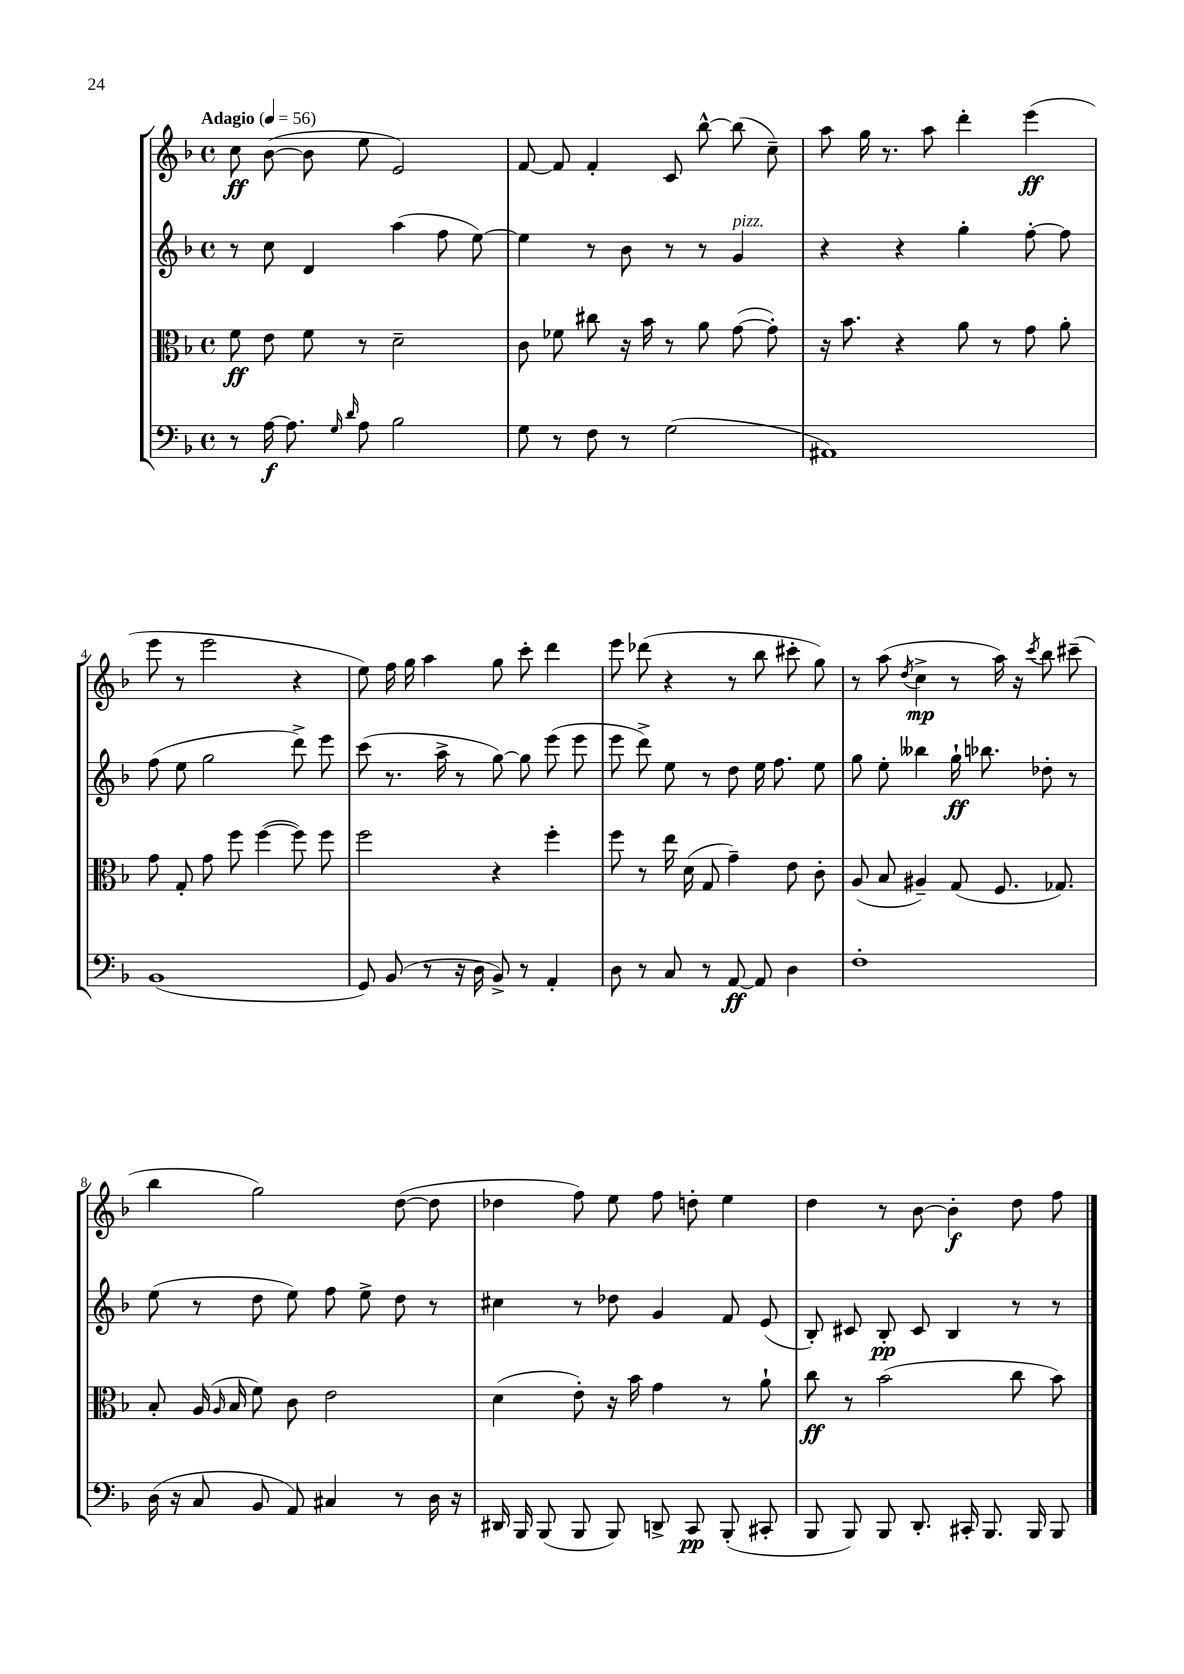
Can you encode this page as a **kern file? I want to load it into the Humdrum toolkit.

**kern	**dynam	**kern	**dynam	**kern	**dynam	**kern	**dynam
*part4	*part4	*part3	*part3	*part2	*part2	*part1	*part1
*staff4	*staff4	*staff3	*staff3	*staff2	*staff2	*staff1	*staff1
*clefF4	*	*clefC3	*	*clefG2	*	*clefG2	*
*k[b-]	*	*k[b-]	*	*k[b-]	*	*k[b-]	*
*M4/4	*	*M4/4	*	*M4/4	*	*M4/4	*
*met(c)	*	*met(c)	*	*met(c)	*	*met(c)	*
*MM56	*	*MM56	*	*MM56	*	*MM56	*
=1	=1	=1	=1	=1	=1	=1	=1
!	!	!	!	!	!	!LO:TX:a:B:t=Adagio	!
8r	.	8f\	ff	8r	.	8cc\	ff
[16A\	f	8e\	.	8cc\	.	([8b-\	.
8.A\]	.	.	.	.	.	.	.
.	.	8f\	.	4d/	.	8b-\]	.
16qqG/	.	.	.	.	.	.	.
16qqd/	.	.	.	.	.	.	.
8A\	.	8r	.	.	.	8ee\	.
2B-\	.	2d~\	.	(4aa\	.	2e/)	.
.	.	.	.	8ff\	.	.	.
.	.	.	.	[8ee\)	.	.	.
=2	=2	=2	=2	=2	=2	=2	=2
8G\	.	8c\	.	4ee\]	.	[8f/	.
8r	.	8f-X\	.	.	.	8f/]	.
8F\	.	8cc#X\	.	8r	.	4f'/	.
8r	.	16r	.	8b-\	.	.	.
.	.	16b-\	.	.	.	.	.
(2G\	.	8r	.	8r	.	8c/	.
.	.	8a\	.	8r	.	[8bb-^^\	.
!	!	!	!	!LO:TX:a:i:t=pizz.	!	!	!
.	.	([8g\	.	4g/	.	(8bb-\]	.
.	.	8g'\])	.	.	.	8cc~\)	.
=3	=3	=3	=3	=3	=3	=3	=3
1AA#X)	.	16r	.	4r	.	8aa\	.
.	.	8.b-\	.	.	.	.	.
.	.	.	.	.	.	16gg\	.
.	.	.	.	.	.	8.r	.
.	.	4r	.	4r	.	.	.
.	.	.	.	.	.	8aa\	.
.	.	8a\	.	4gg'\	.	4ddd'\	.
.	.	8r	.	.	.	.	.
.	.	8g\	.	[8ff'\	.	(4eee\	ff
.	.	8a'\	.	8ff\]	.	.	.
!!LO:LB:g=z
=4	=4	=4	=4	=4	=4	=4	=4
(1BB-	.	8g\	.	(8ff\	.	8eee\	.
.	.	8G'/	.	8ee\	.	8r	.
.	.	8g\	.	2gg\	.	2eee\	.
.	.	8ff\	.	.	.	.	.
.	.	([4ff\	.	.	.	.	.
.	.	8ff\])	.	8ddd^\)	.	4r	.
.	.	8ff\	.	8eee\	.	.	.
=5	=5	=5	=5	=5	=5	=5	=5
8GG/)	.	2ff\	.	(8ccc\	.	8ee\)	.
(8BB-/	.	.	.	8.r	.	16ff\	.
.	.	.	.	.	.	16gg\	.
8r	.	.	.	.	.	4aa\	.
.	.	.	.	16aa^\	.	.	.
16r	.	.	.	8r	.	.	.
16D\	.	.	.	.	.	.	.
8BB-^/)	.	4r	.	[8gg\)	.	8gg\	.
8r	.	.	.	8gg\]	.	8ccc'\	.
4AA'/	.	4ff'\	.	(8eee\	.	4ddd\	.
.	.	.	.	8eee\	.	.	.
=6	=6	=6	=6	=6	=6	=6	=6
8D\	.	8ff\	.	8eee\	.	8eee\	.
8r	.	8r	.	8ddd^\)	.	(8ddd-X\	.
8C/	.	16ee\	.	8ee\	.	4r	.
.	.	(16d\	.	.	.	.	.
8r	.	8G/	.	8r	.	.	.
[8AA/	ff	4g~\)	.	8dd\	.	8r	.
8AA/]	.	.	.	16ee\	.	8bb-\	.
.	.	.	.	8.ff\	.	.	.
4D\	.	8e\	.	.	.	8ccc#X'\	.
.	.	8c'\	.	8ee\	.	8gg\)	.
=7	=7	=7	=7	=7	=7	=7	=7
1F'	.	(8A/	.	8gg\	.	8r	.
.	.	8B-/	.	8ee'\	.	(8aa\	.
.	.	.	.	.	.	8qdd/	.
.	.	4A#X~/)	.	4bb--X\	.	4cc^\	mp
.	.	(8G/	.	16gg`\	ff	8r	.
.	.	.	.	8.bb-X\	.	.	.
.	.	8.F/	.	.	.	16aa\)	.
.	.	.	.	.	.	16r	.
.	.	.	.	.	.	8qccc/	.
.	.	.	.	8dd-X'\	.	8bb-\	.
.	.	8.G-X/)	.	.	.	.	.
.	.	.	.	8r	.	(8ccc#X~\	.
!!LO:LB:g=z
=8	=8	=8	=8	=8	=8	=8	=8
(16D\	.	8B-'/	.	(8ee\	.	4bb-\	.
16r	.	.	.	.	.	.	.
8C/	.	(16A/	.	8r	.	.	.
.	.	16qqA/	.	.	.	.	.
.	.	16B-/	.	.	.	.	.
8BB-/	.	8f\)	.	8dd\	.	2gg\)	.
8AA/)	.	8c\	.	8ee\)	.	.	.
4C#X/	.	2e\	.	8ff\	.	.	.
.	.	.	.	8ee^\	.	.	.
8r	.	.	.	8dd\	.	([8dd\	.
16D\	.	.	.	8r	.	8dd\]	.
16r	.	.	.	.	.	.	.
=9	=9	=9	=9	=9	=9	=9	=9
16DD#X/	.	(4d\	.	4cc#X\	.	4dd-X\	.
16BBB-/	.	.	.	.	.	.	.
(8BBB-/	.	.	.	.	.	.	.
8BBB-/	.	8e'\)	.	8r	.	8ff\)	.
8BBB-/)	.	16r	.	8dd-X\	.	8ee\	.
.	.	16b-\	.	.	.	.	.
8DDn^/	.	4g\	.	4g/	.	8ff\	.
8CC/	pp	.	.	.	.	8ddn'\	.
(8BBB-'/	.	8r	.	8f/	.	4ee\	.
8CC#X'/	.	8a`\	.	(8e/	.	.	.
=10	=10	=10	=10	=10	=10	=10	=10
8BBB-/	.	8cc\	ff	8B-'/)	.	4dd\	.
8BBB-/)	.	8r	.	8c#X/	.	.	.
8BBB-/	.	(2b-\	.	8B-'/	pp	8r	.
8.DD'/	.	.	.	8c#/	.	[8b-\	.
.	.	.	.	4B-/	.	4b-'\]	f
16CC#X'/	.	.	.	.	.	.	.
8.BBB-/	.	.	.	.	.	.	.
.	.	8cc\	.	8r	.	8dd\	.
16BBB-/	.	.	.	.	.	.	.
8BBB-/	.	8b-\)	.	8r	.	8ff\	.
==	==	==	==	==	==	==	==
*-	*-	*-	*-	*-	*-	*-	*-
